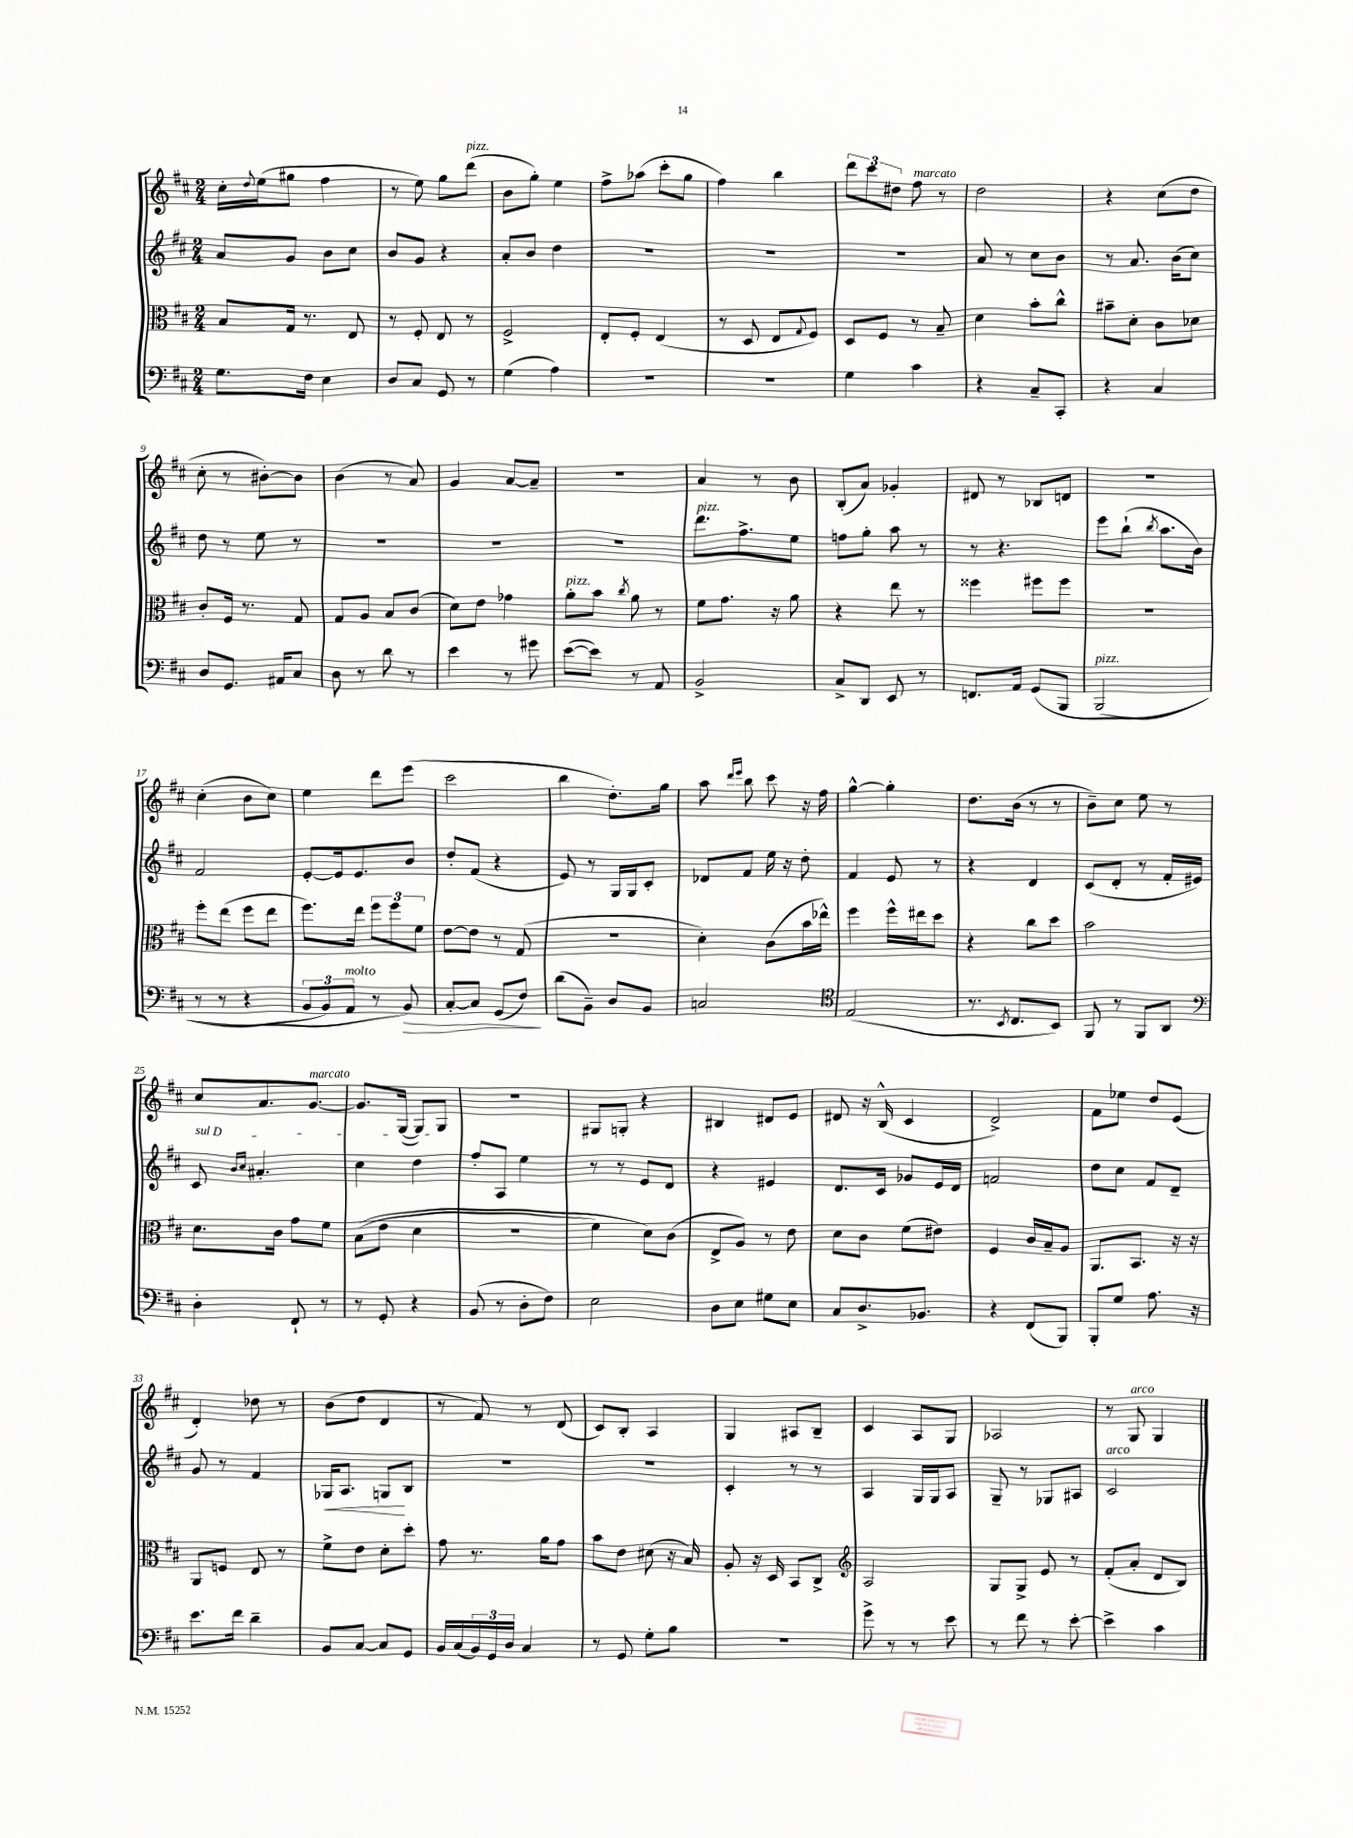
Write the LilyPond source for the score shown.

<<
\new StaffGroup <<
\new Staff = "s0" {
    \clef treble \key d \major \numericTimeSignature \time 2/4
    cis''16-. \appoggiatura { d''8 } e''16( gis''8 fis''4 |
    r8 e''8) g''8 d'''8^\markup { \italic "pizz." }( |
    b'8 g''8-.) e''4 |
    fis''8-> aes''8( cis'''8-. g''8 |
    fis''4) b''4 |
    \tuplet 3/2 { d'''8 cis'''8 dis''8 } fis''8^\markup { \italic "marcato" } r8 |
    d''2 |
    r4 cis''8( d''8 |
    cis''8-. r8 bis'8~-.) bis'8 |
    b'4( r8 a'8) |
    g'4 a'8~ a'8-- |
    r2 |
    a'4 r8 b'8 |
    b8-.( a'8) ges'4-. |
    dis'8 r8 bes8 d'8 |
    R2 |
    cis''4-.( b'8 cis''8) |
    e''4 d'''8 e'''8( |
    cis'''2 |
    b''4 d''8.-.) g''16 |
    a''8 \grace { d'''16 e'''16 } b''8 cis'''8 r16 fis''16 |
    g''4~-^ g''4-. |
    d''8. b'16( r8 r8 |
    b'8--) cis''8 e''8 r8 |
    cis''8 a'8. g'8.~^\markup { \italic "marcato" } |
    g'8. g16~( g8) g8 |
    R2 |
    gis8 g8-. r4 |
    bis4 dis'8 e'8 |
    dis'8 r16 b16-^( cis'4 |
    d'2->) |
    fis'8 ees''8 d''8 e'8( |
    d'4-.) des''8 r8 |
    b'8( d''8 d'4 |
    r8 fis'8) r8 d'8( |
    cis'8) b8-. a4 |
    g4 ais8 b8-- |
    cis'4 a8 g8 |
    aes2 |
    r8 g8^\markup { \italic "arco" } g4 \bar "|." |
}
\new Staff = "s1" {
    \clef treble \key d \major \numericTimeSignature \time 2/4
    a'8 g'8 b'8 cis''8 |
    b'8 g'8 r4 |
    a'8-. b'8 d''4 |
    R2 |
    R2 |
    R2 |
    a'8 r8 cis''8 b'8 |
    r8 a'8. b'16( cis''8) |
    d''8 r8 e''8 r8 |
    R2 |
    R2 |
    R2 |
    d'''8.^\markup { \italic "pizz." } fis''8.-> e''8 |
    f''8 g''8-. a''8 r8 |
    r8 r4. |
    e'''8 b''8-!( \acciaccatura { b''8 } a''8. b'16) |
    fis'2 |
    e'8~-. e'16 e'8. b'8 |
    d''8-. fis'8( r4 |
    e'8) r8 g16 g16 cis'8-. |
    des'8 fis'8 e''16 r16 d''8-. |
    fis'4 e'8 r8 |
    r4 d'4 |
    cis'8( d'8-. r8 fis'16-. eis'16) |
    \once \override TextSpanner.bound-details.left.text = \markup { \italic "sul D" } cis'8\startTextSpan \grace { b'16 cis''16 } ais'4.-. |
    cis''4 d''4\stopTextSpan |
    fis''8-. a8 e''4 |
    r8 r8 e'8 d'8 |
    r4 eis'4 |
    d'8. cis'16 ges'8 e'16 d'16 |
    f'2 |
    d''8 cis''8 fis'8 d'8-- |
    g'8 r8 fis'4 |
    ges16\< a8. g8\! b8 |
    R2 |
    R2 |
    cis'4-. r8 r8 |
    a4 g16 g16 a8 |
    g8-- r8 ges8 ais8 |
    cis'2^\markup { \italic "arco" } \bar "|." |
}
\new Staff = "s2" {
    \clef alto \key d \major \numericTimeSignature \time 2/4
    b8 g16 r8. e8 |
    r8 fis8-. e8 r8 |
    fis2-> |
    e8-. fis8-. e4( |
    r8 d8 e8 \appoggiatura { g8 } fis8) |
    d8 fis8 r8 b8-- |
    d'4 b'8-. cis''8-^ |
    bis'8-- d'8-. cis'8 des'8 |
    cis'8-. fis16 r8. g8 |
    g8 a8 b8 cis'8( |
    d'8) e'8 ges'4 |
    a'8-.^\markup { \italic "pizz." } b'8 \acciaccatura { cis''8 } a'8 r8 |
    fis'8 g'8. r16 a'8 |
    r4 e''8 r8 |
    fisis''4 fis''8 fis''8 |
    r2 |
    fis''8-. e''8( fis''8 e''8 |
    fis''8.) e''16 \tuplet 3/2 { fis''8 fis''8 fis'8 } |
    e'8~ e'8 r8 g8( |
    R2 |
    d'4-.) cis'8( b'16 ees''16-^) |
    fis''4 fis''16-^ eis''16 d''8 |
    r4 cis''8 d''8 |
    b'2 |
    d'8. cis'16 g'8 fis'8 |
    b8(\( e'8 d'4 |
    r2 |
    fis'4) d'8\) cis'8( |
    e8-> a8) r8 e'8 |
    d'8 cis'8 fis'8( eis'8) |
    fis4 cis'16 b16-- a8 |
    a,8. b,8. r16 r16 |
    a,8 f8 e8 r8 |
    fis'8-> e'8 d'8-. d''8-. |
    g'8 r8. a'16 g'8 |
    b'8 e'8 dis'8( r16 b16) |
    a8-. r16 d16 b,8 cis8-> |
    \clef treble a2 |
    g8 g8-> e'8 r8 |
    fis'8-.( a'8-. d'8 b8) \bar "|." |
}
\new Staff = "s3" {
    \clef bass \key d \major \numericTimeSignature \time 2/4
    g8. fis16 e4 |
    d8 cis8 g,8 r8 |
    g4( a4) |
    R2 |
    r2 |
    g4 cis'4 |
    r4 cis8-- cis,8-. |
    r4 cis4 |
    d8 g,8. ais,16 cis8 |
    d8 r8 d'8 r8 |
    e'4 r8 gis'8 |
    e'8~( e'8) r8 a,8 |
    b,2-> |
    cis8-> d,8 e,8 r8 |
    f,8. a,16 g,8\( b,,8 |
    b,,2^\markup { \italic "pizz." }( |
    r8 r8 r4 |
    \tuplet 3/2 { b,8 b,8) a,8^\markup { \italic "molto" } } r8 b,8\>\) |
    cis8~-. cis8 g,8( fis8\!) |
    d'8( b,8--) d8 b,8 |
    c2 |
    \clef tenor e2( |
    r8. \acciaccatura { b,8 } cis8. b,8) |
    fis,8 r8 fis,8 a,8 |
    \clef bass d4-. fis,8-! r8 |
    r8 g,8-. r4 |
    b,8( r8 d8-. fis8) |
    e2 |
    d8 e8 gis8 e8 |
    cis8 d8.-> bes,8. |
    r4 fis,8( b,,8) |
    b,,8-. g8 a8. r16 |
    e'8. fis'16 d'4-- |
    b,8 cis8~ cis8 g,8 |
    b,16 cis16( \tuplet 3/2 { b,16) g,16 d16 } cis4 |
    r8 g,8 g8-. b8 |
    R2 |
    g'8-> r8 r8 e'8 |
    r8 fis'8 r8 e'8~-. |
    e'4-> cis'4 \bar "|." |
}
>>
>>
